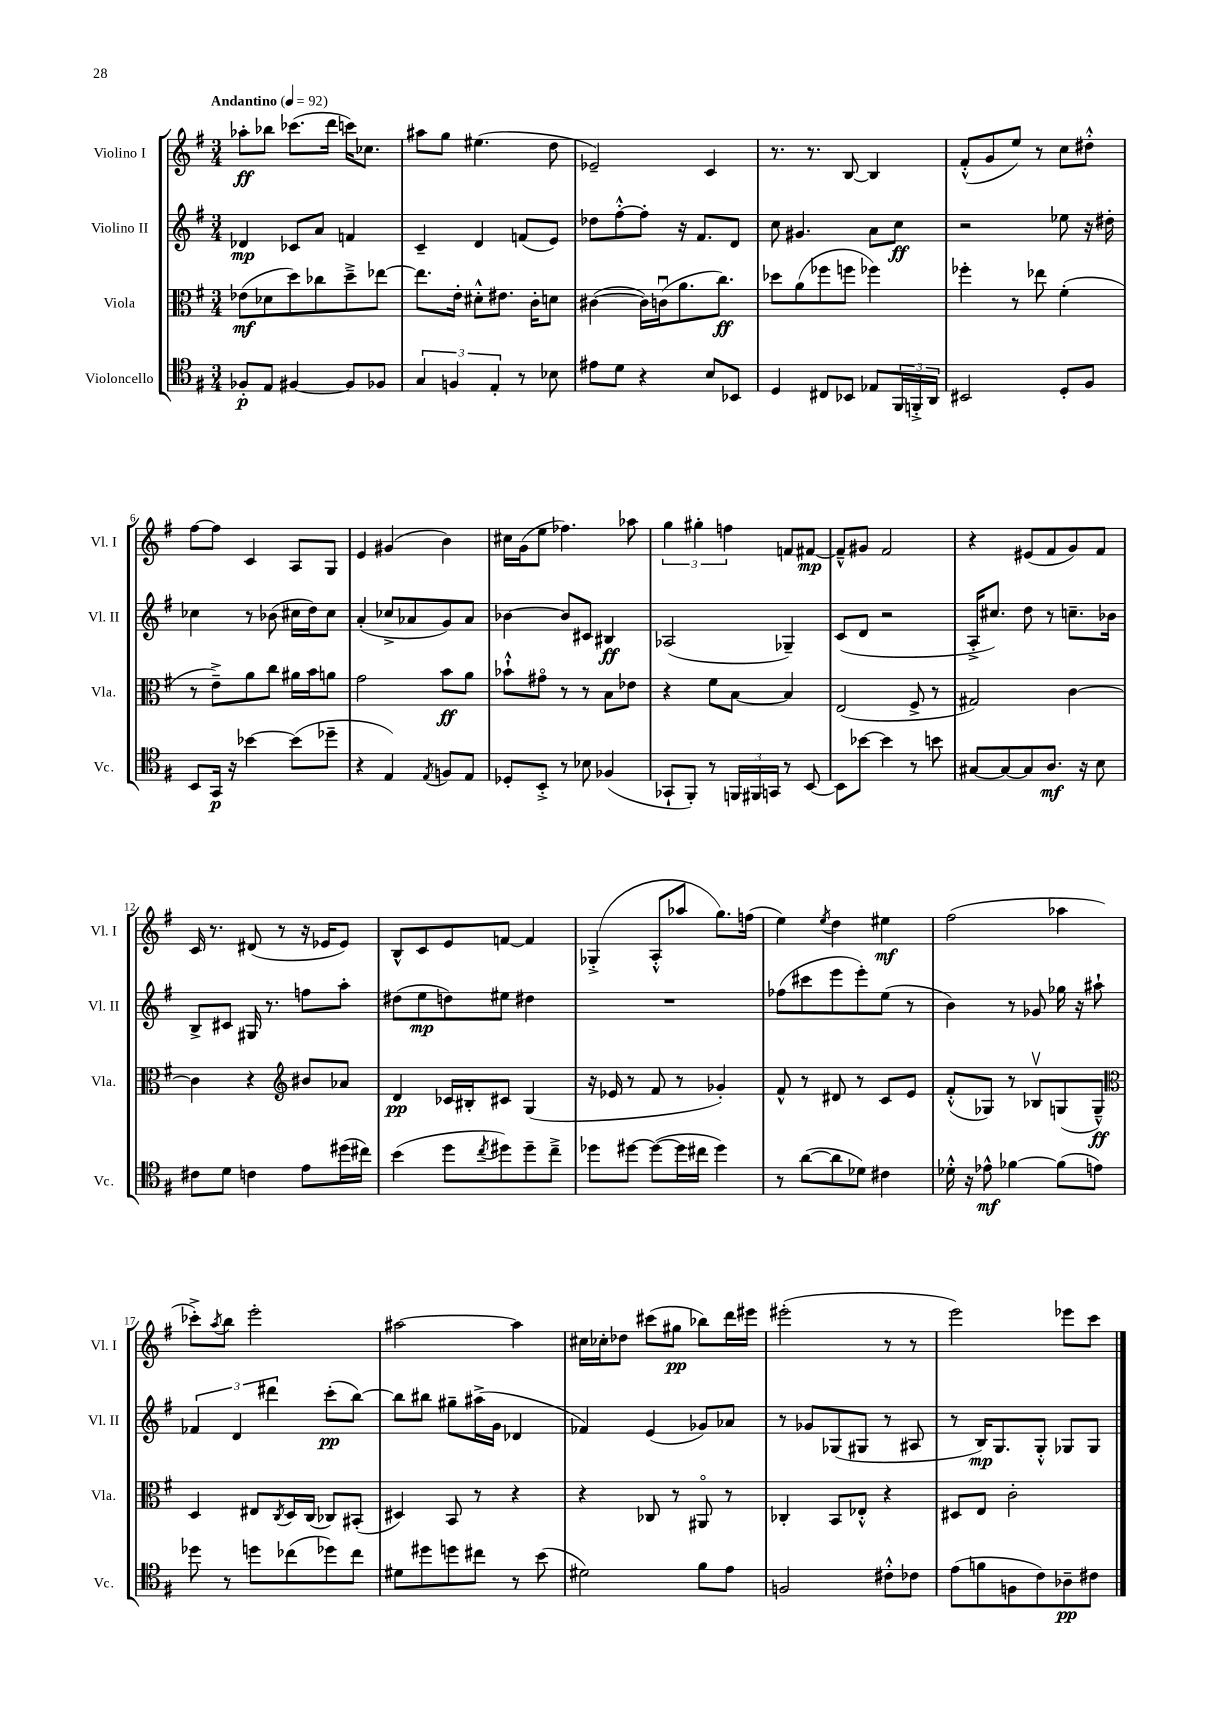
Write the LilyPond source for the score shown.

<<
\new StaffGroup <<
\new Staff = "s0" \with { instrumentName = "Violino I" shortInstrumentName = "Vl. I" } {
    \clef treble \key g \major \numericTimeSignature \time 3/4 \tempo "Andantino" 4 = 92
    aes''8-.\ff bes''8 ces'''8.( d'''16 c'''16) ces''8. |
    ais''8 g''8 eis''4.( d''8 |
    ees'2--) c'4 |
    r8. r8. b8~ b4 |
    fis'8-.-^( g'8 e''8) r8 c''8 dis''8-.-^ |
    fis''8~ fis''8 c'4 a8 g8 |
    e'4 gis'4( b'4) |
    cis''16 g'16( e''8 fes''4.) aes''8 |
    \tuplet 3/2 { g''4 gis''4-. f''4 } f'8 fis'8~\mp |
    fis'8---^ gis'8 fis'2 |
    r4 eis'8( fis'8 g'8) fis'8 |
    c'16 r8. dis'8( r8 r16 ees'16 ees'8) |
    b8-^ c'8 e'8 f'8~ f'4 |
    ges4-.->( a8-.-^ aes''8 g''8.) f''16( |
    e''4) \acciaccatura { e''8 } d''4 eis''4\mf |
    fis''2( aes''4 |
    ces'''8-.->) \acciaccatura { a''8 } b''8 e'''2-. |
    ais''2~ ais''4 |
    cis''16 ces''16-. des''8 cis'''8( gis''8\pp bes''8) d'''16 eis'''16 |
    eis'''2-.( r8 r8 |
    e'''2) ees'''8 c'''8 \bar "|." |
}
\new Staff = "s1" \with { instrumentName = "Violino II" shortInstrumentName = "Vl. II" } {
    \clef treble \key g \major \numericTimeSignature \time 3/4
    des'4\mp ces'8 a'8 f'4 |
    c'4-- d'4 f'8( e'8) |
    des''8 fis''8~-.-^ fis''8-. r16 fis'8. d'8 |
    c''8 gis'4. a'8 c''8\ff |
    r2 ees''8 r16 dis''16-. |
    ces''4 r8 bes'8( cis''16 d''16) cis''8 |
    a'4-.( ces''8-> aes'8 g'8) aes'8 |
    bes'4~ bes'8 cis'8 bis4\ff |
    aes2( ges4--) |
    c'8( d'8 r2 |
    a16-.-> cis''8.) d''8 r8 c''8.-- bes'16 |
    b8-> cis'8 gis16 r8. f''8 a''8-. |
    dis''8( e''8\mp d''8) eis''8 dis''4 |
    R2. |
    fes''8( cis'''8 e'''8 e'''8-.) e''8( r8 |
    b'4) r8 ges'8 ges''16 r16 ais''8-! |
    \tuplet 3/2 { fes'4 d'4 dis'''4 } c'''8-.\pp( b''8~) |
    b''8 bis''8 gis''8-- ais''16->( g'16 des'4 |
    fes'4) e'4( ges'8) aes'8 |
    r8 ges'8 ges8( gis8 r8 ais8 |
    r8 b16\mp) g8. g8-.-^ ges8 ges8 \bar "|." |
}
\new Staff = "s2" \with { instrumentName = "Viola" shortInstrumentName = "Vla." } {
    \clef alto \key g \major \numericTimeSignature \time 3/4
    ees'8\mf( des'8 d''8) ces''8 d''8---> ees''8~ |
    ees''8. e'16-. dis'8-.-^ eis'8. c'16-. d'8 |
    cis'4~( cis'16) c'16\downbow( a'8. c''8.\ff) |
    des''8 a'8( fes''8 f''8 fes''4) |
    fes''4-. r8 ees''8 fis'4-.( |
    r8 e'8--->) a'8 c''8 ais'16 b'16 a'8 |
    g'2 b'8\ff a'8 |
    bes'8-!-^ gis'8\flageolet r8 r8 b8 ees'8 |
    r4 fis'8 b8~ b4 |
    e2( fis8-> r8 |
    gis2) c'4~ |
    c'4 r4 \clef treble bis'8 aes'8 |
    d'4\pp ces'16 bis16-. cis'8 g4( |
    r16 ees'16 r8 fis'8 r8 ges'4-.) |
    fis'8-^ r8 dis'8 r8 c'8 e'8 |
    fis'8-.-^( ges8) r8 bes8\upbow g8( g8---^\ff) |
    \clef alto d4 eis8 \acciaccatura { c8 } d16 c16( ces8) bis,8-.( |
    dis4) b,8 r8 r4 |
    r4 ces8 r8 ais,8\flageolet r8 |
    ces4-. b,8 ees8-.-^ r4 |
    dis8 e8 c'2-. \bar "|." |
}
\new Staff = "s3" \with { instrumentName = "Violoncello" shortInstrumentName = "Vc." } {
    \clef tenor \key g \major \numericTimeSignature \time 3/4
    fes8-.\p e8 fis4~ fis8 fes8 |
    \tuplet 3/2 { g4 f4 e4-. } r8 bes8 |
    eis'8 d'8 r4 b8 bes,8 |
    d4 cis8 bes,8 ees8 \tuplet 3/2 { fis,16 f,16-.-> a,16 } |
    bis,2 d8-. fis8 |
    b,8 g,16\p r16 bes'4~ bes'8( des''8-- |
    r4 e4) \acciaccatura { e8 } f8 e8 |
    des8-. b,8-.-> r8 bes8 fes4( |
    ges,8-! fis,8-.) r8 \tuplet 3/2 { f,16 fis,16 g,16 } r8 b,8~ |
    b,8 bes'8~ bes'4 r8 b'8 |
    gis8~ gis8~ gis8 a8.\mf r16 b8 |
    cis'8 d'8 c'4 e'8 dis''16( cis''16) |
    b'4( d''8 \acciaccatura { c''8 } dis''8) dis''8-- c''8---> |
    des''8 dis''8~ dis''8~( dis''16 cis''16 dis''4) |
    r8 a'8~( a'8 des'8) cis'4 |
    des'16-.-^ r16 ees'8-^\mf fes'4~ fes'8( e'8) |
    des''8 r8 d''8 ces''8( des''8) ces''8 |
    dis'8 dis''8 d''8 cis''8 r8 b'8( |
    dis'2) fis'8 e'8 |
    f2 cis'8-.-^ ces'8 |
    e'8( f'8 f8 c'8) aes8--\pp cis'8 \bar "|." |
}
>>
>>
